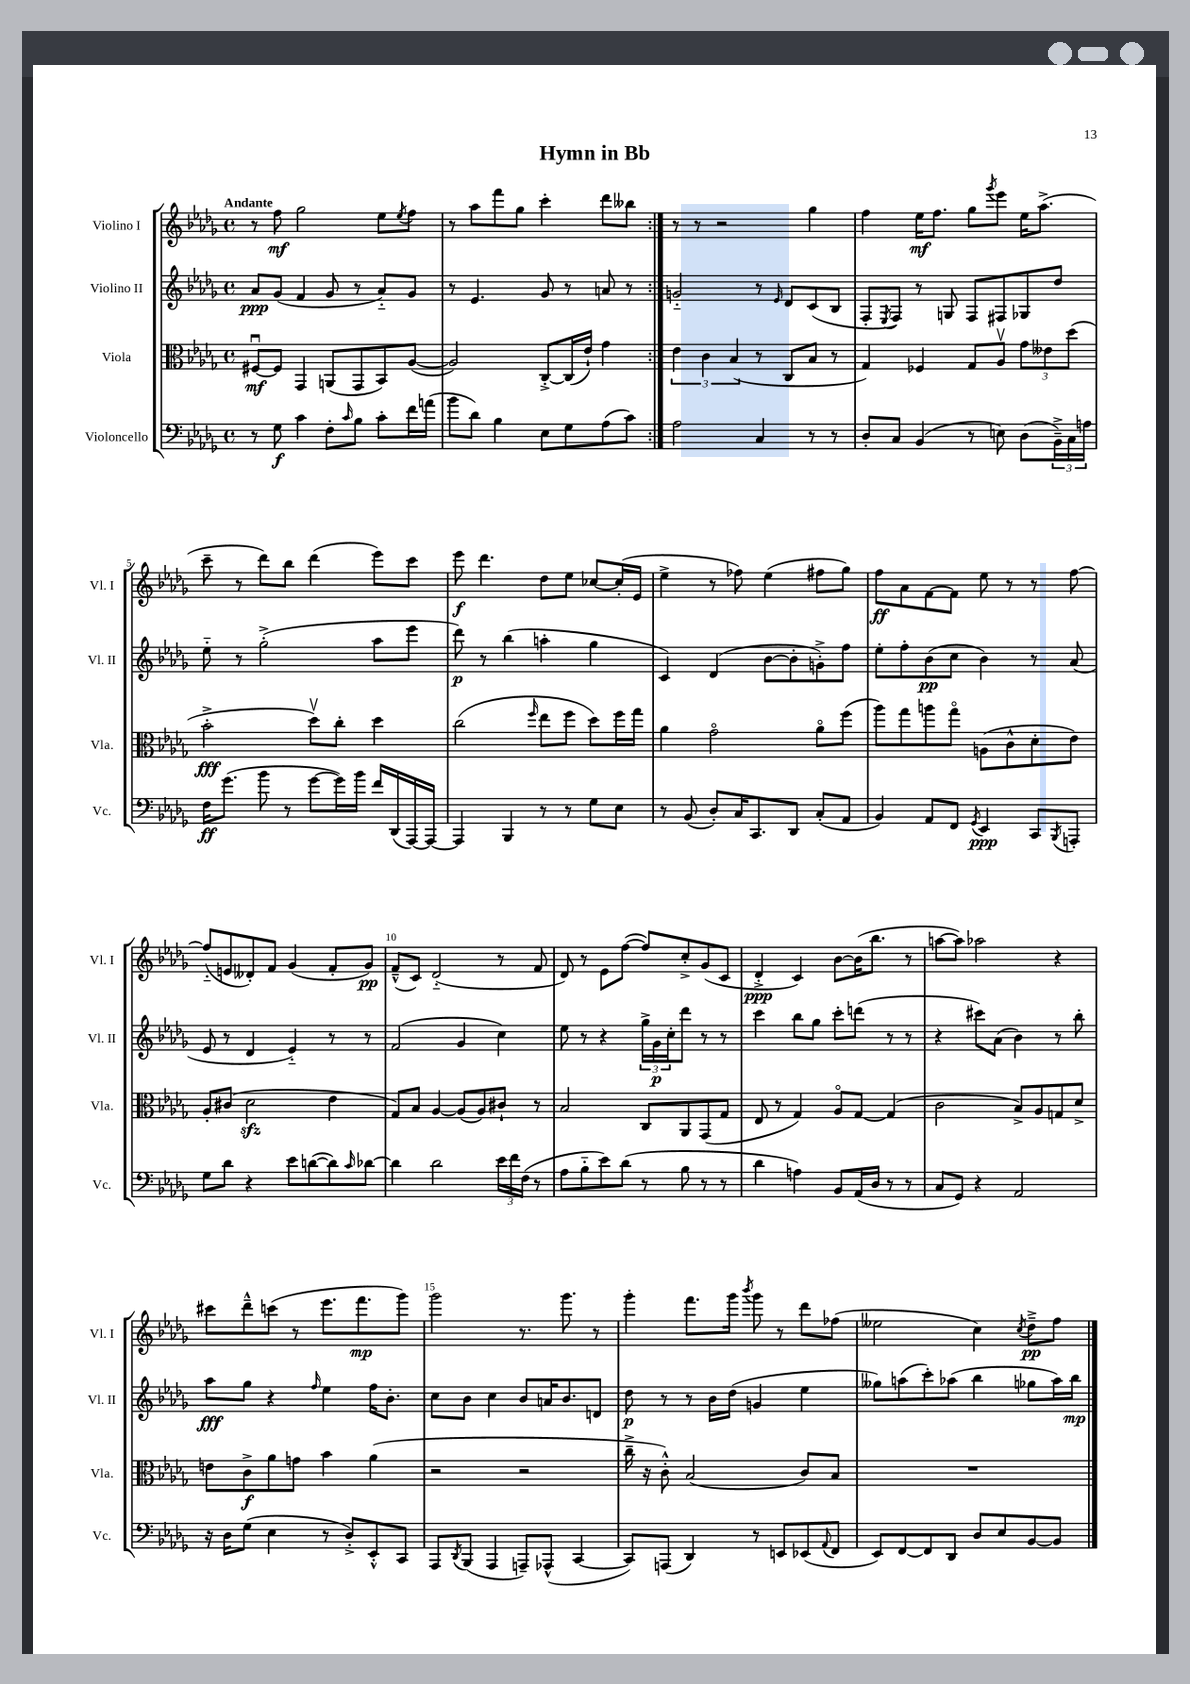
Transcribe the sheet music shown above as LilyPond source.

\header { title = "Hymn in Bb" }
<<
\new StaffGroup <<
\new Staff = "s0" \with { instrumentName = "Violino I" shortInstrumentName = "Vl. I" } {
    \clef treble \key des \major \defaultTimeSignature \time 4/4 \tempo "Andante"
    \repeat volta 2 { r8 f''8\mf ges''2 ees''8 \acciaccatura { ees''8 } f''8 |
    r8 aes''8 f'''8 ges''8 c'''4-. des'''8 beses''8 | }
    r8 r8 r2 ges''4 |
    f''4 ees''16\mf f''8. ges''8 \acciaccatura { ges'''8 } ees'''8 ees''16 aes''8.->( |
    c'''8-- r8 des'''8) bes''8 des'''4( ees'''8) c'''8 |
    ees'''8\f des'''4. des''8 ees''8 ces''8~ ces''16-.( ees'16 |
    ees''4-> r8 fes''8) ees''4( fis''8 ges''8) |
    f''8\ff aes'8 f'8~ f'8 ees''8 r8 r8 f''8~ |
    f''8-_( e'8 deses'8-.) f'8 ges'4( f'8-. ges'8\pp) |
    f'8---^( c'8) des'2-_( r8 f'8 |
    des'8) r8 ees'8 f''8~( f''8) c''8-.-> ges'8( c'8 |
    des'4-.->\ppp c'4) bes'8~ bes'16( bes''8. r8 |
    a''8~ a''8) aes''2 r4 |
    cis'''8 des'''8---^ c'''8( r8 ees'''8. f'''8.\mp ges'''8) |
    ges'''2 r8. ges'''8. r8 |
    ges'''4-. f'''8. ges'''16 \acciaccatura { bes'''8 } ges'''8 r8 des'''8 fes''8( |
    eeses''2 c''4) \acciaccatura { c''8 } des''8--->\pp f''8 \bar "|." |
}
\new Staff = "s1" \with { instrumentName = "Violino II" shortInstrumentName = "Vl. II" } {
    \clef treble \key des \major \defaultTimeSignature \time 4/4
    \repeat volta 2 { aes'8\ppp ges'8( f'4 ges'8 r8 aes'8-_) ges'8 |
    r8 ees'4. ges'8 r8 a'8 r8 | }
    g'2-_ r8 \grace { ees'16 } des'8 c'8( bes8 |
    f8-. \acciaccatura { ees8 } f8) r8 g8 f8 fis8 ges8 des''8 |
    ees''8-_ r8 ges''2-.->( aes''8 ees'''8 |
    des'''8\p) r8 bes''4( a''4-. ges''4 |
    c'4) des'4( bes'8~ bes'8-. g'8-.->) f''8 |
    ees''8-. f''8-. bes'8\pp( c''8 bes'4) r8 aes'8( |
    ees'8 r8 des'4 ees'4-_) r8 r8 |
    f'2( ges'4 c''4) |
    ees''8 r8 r4 \tuplet 3/2 { ges''16-> ges'16\p c''16-. } des'''8 r8 r8 |
    c'''4 bes''8 ges''8 c'''8-. d'''8( r8 r8 |
    r4 cis'''8) aes'8( bes'4) r8 bes''8-. |
    aes''8\fff ges''8 r4 \grace { f''16 } ees''4 f''16 bes'8.-. |
    c''8 bes'8 c''4 bes'8 a'16 bes'8. d'8 |
    des''8\p r8 r8 bes'16 des''16( g'4 ees''4 |
    geses''8) a''8( c'''8-.) aes''8( bes''4 ges''8 aes''16) bes''16\mp \bar "|." |
}
\new Staff = "s2" \with { instrumentName = "Viola" shortInstrumentName = "Vla." } {
    \clef alto \key des \major \defaultTimeSignature \time 4/4
    \repeat volta 2 { fis8~\downbow\mf fis8 ges,4 a,8( ges,8 bes,8) aes8~( |
    aes2) c8~-.-> c16( ees'16-!) ges'4 | }
    \tuplet 3/2 { ees'4 c'4 bes4( } r8 c8 bes8 r8 |
    ges4) fes4 ges8 aes8\upbow \tuplet 3/2 { ges'8 eeses'8 des''8( } |
    bes'2-.->\fff des''8\upbow) c''8-. des''4 |
    c''2( \grace { f''16 } ees''8 f''8 des''8) f''16 ges''16 |
    aes'4 ges'2\flageolet aes'8\flageolet f''8( |
    aes''8) ges''8 a''8 ges''8\flageolet a8( c'8-^ des'8-. ees'8) |
    aes8-. cis'8( des'2\sfz ees'4 |
    ges8) bes8 aes4~ aes8( aes8) cis'8-! r8 |
    bes2 c8 aes,8 ges,8( ges8 |
    ees8 r8 ges4) aes8\flageolet ges8~ ges4( |
    c'2 bes8->) aes8 g8 des'8-> |
    e'8 c'8->\f aes'8 g'8 bes'4 aes'4( |
    r2 r2 |
    c''16---> r16 c'8-.-^) bes2( c'8) bes8 |
    R1 \bar "|." |
}
\new Staff = "s3" \with { instrumentName = "Violoncello" shortInstrumentName = "Vc." } {
    \clef bass \key des \major \defaultTimeSignature \time 4/4
    \repeat volta 2 { r8 ges8\f c'4 f8-. \grace { c'16 } bes8 c'8-. f'16 a'16( |
    bes'8 des'8) bes4 ees8 ges8 aes8( c'8) | }
    aes2 c4 r8 r8 |
    des8-. c8 bes,4( r8 e8) des8( \tuplet 3/2 { bes,16--->) c16 a16 } |
    f16\ff ges'8.( bes'8 r8 ges'8~ ges'16) bes'16 f'16 des,16( aes,,16~) aes,,16~ |
    aes,,4 bes,,4 r8 r8 ges8 ees8 |
    r8 bes,8( des8-.) c16 c,8. des,8 c8-.( aes,8 |
    bes,4) aes,8 f,8 \acciaccatura { ges,8 } ees,4\ppp c,8 \acciaccatura { bes,,8 } a,,8-. |
    ges8 des'8 r4 ees'8 d'8~( d'8) \grace { c'16 } des'8~ |
    des'4 des'2 \tuplet 3/2 { ees'16 f'16 f16( } r8 |
    aes8 bes8-_ ees'8) des'8( r8 bes8 r8 r8 |
    des'4 a4) bes,8 aes,16( des16 r8 r8 |
    c8 ges,8) r4 aes,2 |
    r16 des16 ges8( ees4 r8 des8-.->) ees,8-.-^ c,8 |
    aes,,8 \acciaccatura { des,8 } bes,,8( aes,,4 a,,8--) aes,,8-^( c,4~ |
    c,8) a,,8( des,4) r8 e,8 ees,8( \appoggiatura { aes,8 } f,8 |
    ees,8) f,8~ f,8 des,8 des8 ees8 bes,8~ bes,8 \bar "|." |
}
>>
>>
\layout { \context { \Score \override BarNumber.break-visibility = ##(#f #t #t) barNumberVisibility = #(every-nth-bar-number-visible 5) } }
